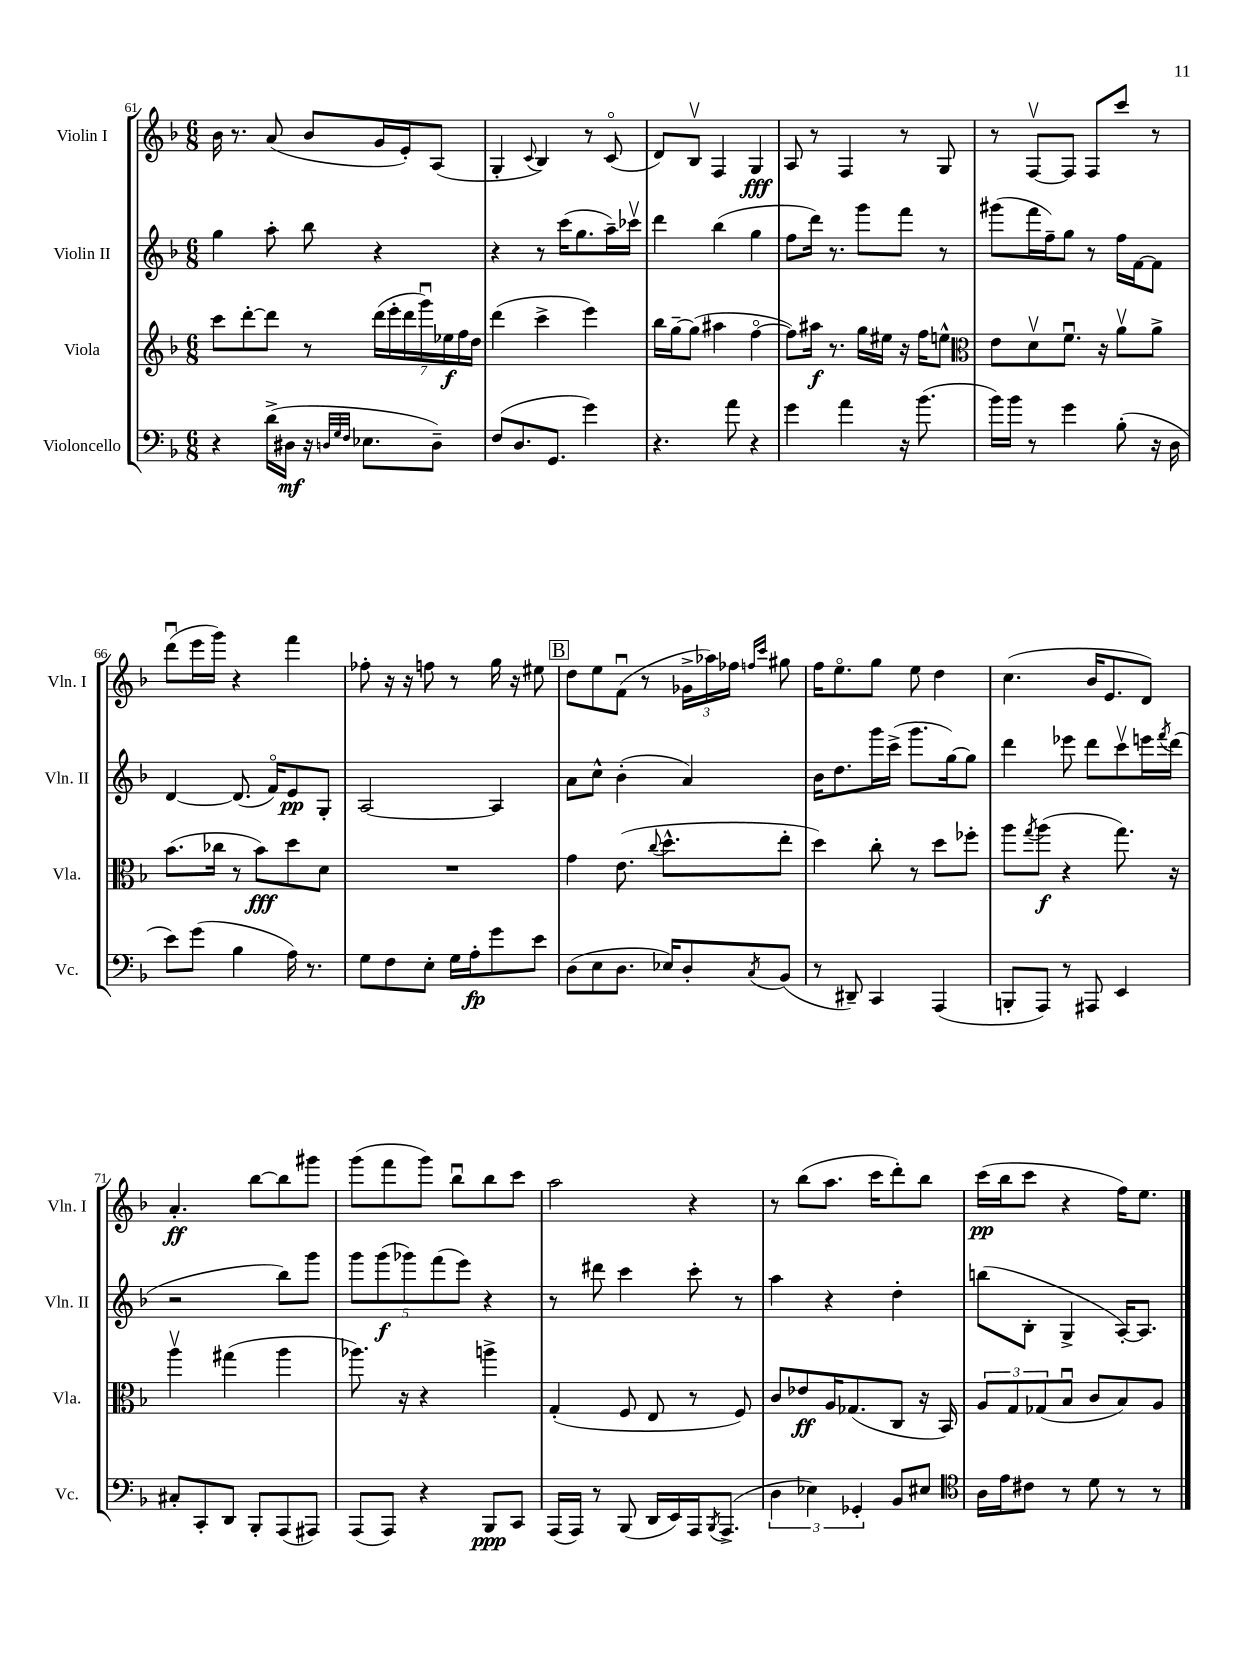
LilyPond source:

<<
\new StaffGroup <<
\new Staff = "s0" \with { instrumentName = "Violin I" shortInstrumentName = "Vln. I" } {
    \clef treble \key f \major \numericTimeSignature \time 6/8
    bes'16 r8. a'8( bes'8 g'16 e'16-.) a8( |
    g4-. \appoggiatura { c'8 } bes4) r8 c'8\flageolet( |
    d'8) bes8\upbow f4 g4\fff |
    a8 r8 f4 r8 g8 |
    r8 f8~\upbow f8 f8 c'''8 r8 |
    d'''8\downbow( e'''16 g'''16) r4 f'''4 |
    fes''8-. r16 r16 f''8 r8 g''16 r16 eis''8 |
    \mark \markup { \box "B" } d''8 e''8 f'8\downbow( r8 \tuplet 3/2 { ges'16-> aes''16) fes''16 } \grace { f''16 c'''16 } gis''8 |
    f''16 e''8.\flageolet g''8 e''8 d''4 |
    c''4.( bes'16 e'8. d'8) |
    a'4.-.\ff bes''8~ bes''8 gis'''8 |
    g'''8( f'''8 g'''8) bes''8\downbow bes''8 c'''8 |
    a''2 r4 |
    r8 bes''8( a''8. c'''16 d'''8-.) bes''8 |
    c'''16\pp( bes''16 c'''8 r4 f''16) e''8. \bar "|." |
}
\new Staff = "s1" \with { instrumentName = "Violin II" shortInstrumentName = "Vln. II" } {
    \clef treble \key f \major \numericTimeSignature \time 6/8
    g''4 a''8-. bes''8 r4 |
    r4 r8 c'''16( g''8. a''16--) ces'''16\upbow |
    d'''4 bes''4( g''4 |
    f''8 d'''16) r8. g'''8 f'''8 r8 |
    gis'''8( f'''16 f''16--) g''8 r8 f''16 f'16~ f'8 |
    d'4~ d'8.( f'16\flageolet) e'8\pp g8-. |
    a2~ a4 |
    \mark \markup { \box "B" } a'8 c''8-^ bes'4-.( a'4) |
    bes'16 d''8. g'''16 c'''16->( g'''8. g''16~) g''8 |
    d'''4 ees'''8 d'''8 c'''8\upbow e'''16 \acciaccatura { f'''8 } d'''16( |
    r2 bes''8) g'''8 |
    \tuplet 5/4 { g'''8 g'''8\f( ges'''8) f'''8( e'''8) } r4 |
    r8 dis'''8 c'''4 c'''8-. r8 |
    a''4 r4 d''4-. |
    b''8( bes8-. g4-> a16~-.) a8. \bar "|." |
}
\new Staff = "s2" \with { instrumentName = "Viola" shortInstrumentName = "Vla." } {
    \clef treble \key f \major \numericTimeSignature \time 6/8
    c'''8 d'''8~-. d'''8 r8 \tuplet 7/4 { d'''16( e'''16-. d'''16 g'''16\downbow) ees''16\f f''16 d''16 } |
    d'''4( c'''4-> e'''4) |
    bes''16 g''16~-- g''8( ais''4 f''4~\flageolet |
    f''8) ais''16\f r8. g''16 eis''16 r16 f''16 e''8-^ |
    \clef alto e'8 d'8\upbow f'8.\downbow r16 a'8\upbow a'8-> |
    bes'8.( ces''16 r8 bes'8\fff) d''8 d'8 |
    R2. |
    \mark \markup { \box "B" } g'4 e'8.( \appoggiatura { c''8 } d''8.-^ e''8-. |
    d''4) c''8-. r8 d''8 fes''8-. |
    a''8 \acciaccatura { g''8 } a''8\f( r4 g''8.) r16 |
    a''4\upbow gis''4( a''4 |
    aes''8.) r16 r4 a''4-> |
    g4-.( f8 e8 r8 f8) |
    c'8 ees'8\ff a16 ges8.( c8 r16 bes,16) |
    \tuplet 3/2 { a8 g8 ges8( } bes8\downbow c'8 bes8) a8 \bar "|." |
}
\new Staff = "s3" \with { instrumentName = "Violoncello" shortInstrumentName = "Vc." } {
    \clef bass \key f \major \numericTimeSignature \time 6/8
    r4 d'16->( dis16\mf r16 \grace { d32 g32 f32 } ees8. d8--) |
    f8( d8. g,8. g'4) |
    r4. a'8 r4 |
    g'4 a'4 r16 bes'8.( |
    bes'16) bes'16 r8 g'4 bes8-.( r16 d16 |
    e'8) g'8( bes4 a16) r8. |
    g8 f8 e8-. g16 a16-.\fp g'8 e'8 |
    \mark \markup { \box "B" } d8( e8 d8. ees16) d8-. \acciaccatura { c8 } bes,8( |
    r8 dis,8--) c,4 a,,4( |
    b,,8-. a,,8) r8 ais,,8 e,4 |
    cis8-. c,8-. d,8 bes,,8-. a,,8( ais,,8) |
    a,,8( a,,8) r4 bes,,8\ppp c,8 |
    a,,16( a,,16) r8 bes,,8( d,16 e,16) a,,16 \acciaccatura { bes,,8 } a,,8.->( |
    \tuplet 3/2 { d4 ees4) ges,4-. } bes,8 eis8 |
    \clef tenor a16 e'16 cis'8 r8 d'8 r8 r8 \bar "|." |
}
>>
>>
\layout { \context { \Score currentBarNumber = #61 } }
